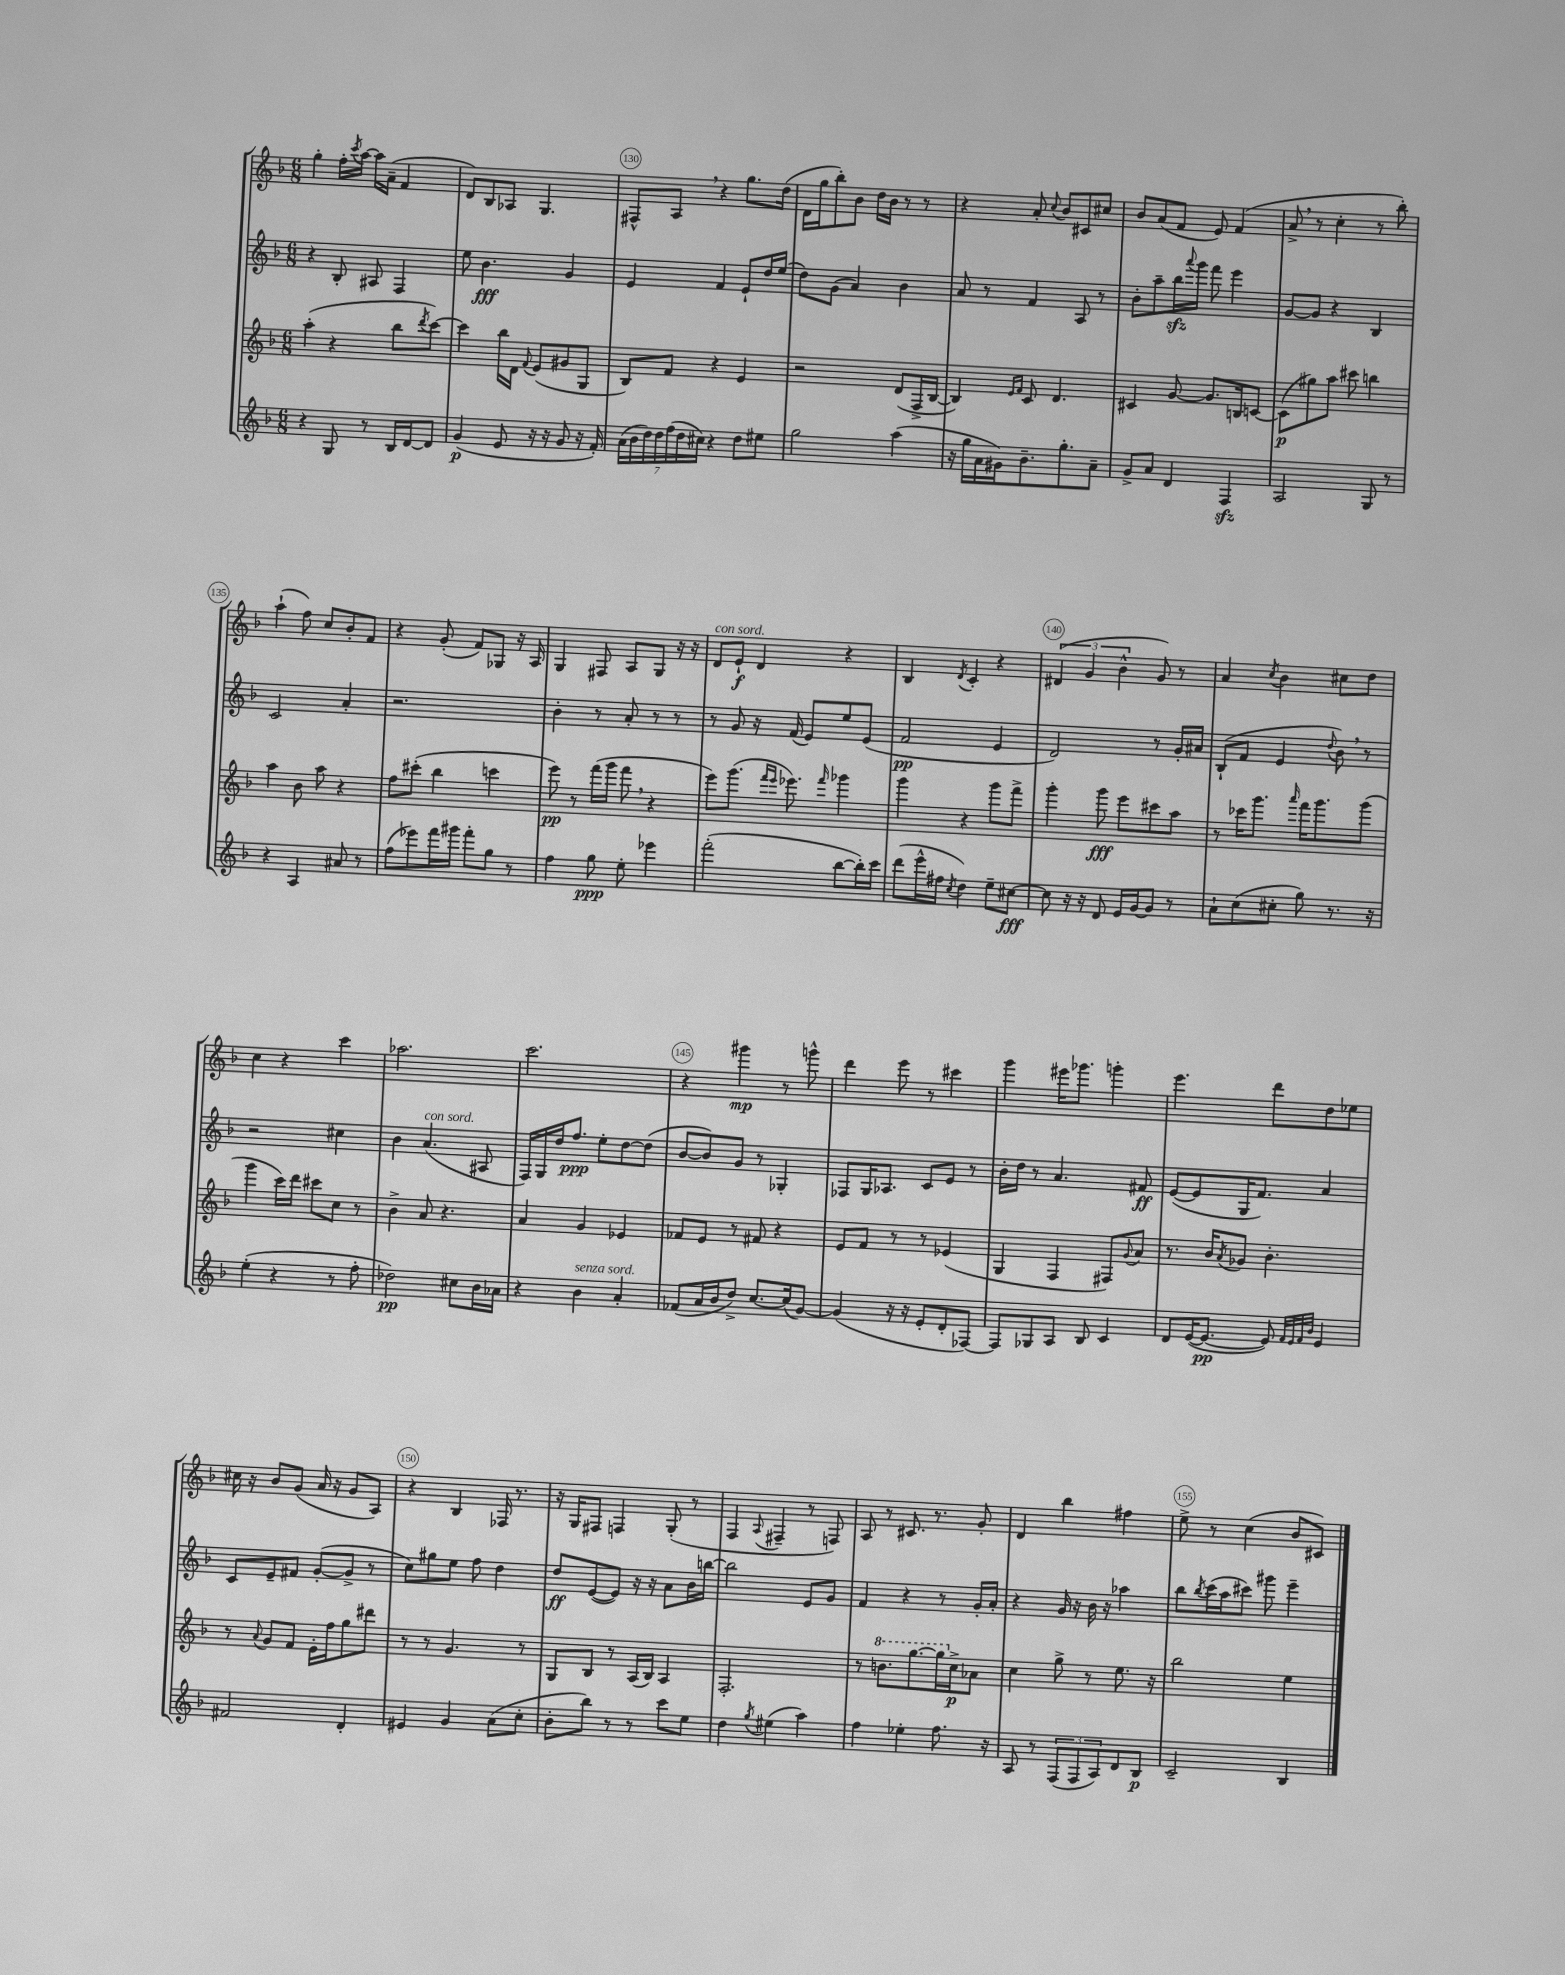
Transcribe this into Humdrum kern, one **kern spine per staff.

**kern	**kern	**kern	**kern
*staff4	*staff3	*staff2	*staff1
*clefG2	*clefG2	*clefG2	*clefG2
*k[b-]	*k[b-]	*k[b-]	*k[b-]
*M6/8	*M6/8	*M6/8	*M6/8
4r	(4aa'	4r	4gg'
8G	4r	8B-'	16ff'
.	.	.	8qccc
.	.	.	[16aa
8r	.	8A#	16aa]
.	.	.	(16a~
16B-	8bb-	4F	4f
[16d	.	.	.
.	8qddd	.	.
8d]	[8ccc)	.	.
=	=	=	=
(4g	4ccc]	8ee	8d)
.	.	4.b-	8B-
8e	16bb-	.	8A-
.	16d	.	.
.	8qqf	.	.
16r	(8e	.	4.G
16r	.	.	.
8g	8g#	4g	.
16r	8G	.	.
16f')	.	.	.
=	=	=	=
(28a	8B-)	4e	8F#^^
28b-	.	.	.
28dd)	.	.	.
28dd	.	.	.
.	8f	.	8A
(28ff	.	.	.
28dd	.	.	.
28cc#)	.	.	.
4r	4r	4f	4r
8dd	4e	8e`	8.gg
8ee#	.	16dd	.
.	.	(16ee	(16dd
=	=	=	=
2gg	2r	8dd)	16d
.	.	.	16gg
.	.	(8g	8bb-')
.	.	4a)	8b-
.	.	.	16dd
.	.	.	16b-
(4aa	(8d	4b-	8r
.	16F^	.	8r
.	[16B-	.	.
=	=	=	=
16r	4B-])	8a	4r
16gg	.	.	.
16a	.	8r	.
16g#)	.	.	.
.	16qqe	.	.
.	16qqf	.	.
8.b-~	8c	4f	8a'
.	.	.	8qqcc
.	4.d	.	8b-
8.gg'	.	.	.
.	.	8A	8c#
8a~	.	8r	8cc#
=	=	=	=
8g^	4c#	8b-'	8b-
8a	.	8aa~	(8a
4d	[8g	16bb-	8f
.	.	8qqaaa	.
.	.	16ggg	.
.	8.g]	8fff	8e)
4F	.	4eee	(4f
.	16B	.	.
.	[8c	.	.
=	=	=	=
2A	(8c]	[8g	8a^
.	8gg#)	8g]	8r
.	8aa	4r	4cc'
.	8ccc#	.	.
8G	4bb	4B-	8r
8r	.	.	8bb-')
=	=	=	=
4r	4aa	2c	(4aa`
4A	8b-	.	8ff)
.	8aa	.	8cc
8a#	4r	4a'	8b-'
8r	.	.	8f
=	=	=	=
(8ff	8ff	2.r	4r
8eee-)	(8ccc#'	.	.
16fff	4bb-	.	(8g'
16ggg#	.	.	.
8fff'	.	.	8f)
8gg	4ccc	.	8G-
8r	.	.	16r
.	.	.	16A
=	=	=	=
4ff	8eee)	4b-'	4G
.	8r	.	.
8gg	(16fff	8r	8F#
.	16ggg	.	.
8ee'	8fff	8a'	8A
4eee-	4r	8r	8G
.	.	8r	16r
.	.	.	16r
=	=	=	=
(2fff'	8eee)	8r	8d
.	(8.ggg	8g	8e`
.	.	16r	4d
.	16qqfff	.	.
.	16qqeee	.	.
.	8.eee-)	(16f	.
.	.	8e)	.
.	16qqfff	.	.
[8bb-	4ggg-	8ee	4r
16bb-'])	.	(8e	.
16ccc	.	.	.
=	=	=	=
(8ddd	4ggg	2f	4B-
16eee^^	.	.	.
16ff#	.	.	.
8qcc	.	.	8qd
4dd)	4r	.	4c'
8ee~	8ggg	4e	4r
[8cc#	8fff^	.	.
=	=	=	=
8cc#]	4ggg'	2d)	(6d#
16r	.	.	.
.	.	.	6g
16r	.	.	.
8d	8ggg	.	.
.	.	.	6b-^^
16e	8eee	.	.
[16g	.	.	.
8g]	8ccc#	8r	8g)
8r	8aa	16g'	8r
.	.	16a#	.
=	=	=	=
8a`	8r	(8B-`	4a
(8cc	16ccc-	8f	.
.	8.ggg	.	.
.	.	.	8qcc
8cc#'	.	4e	4b-
.	16qqaaa	.	.
8gg)	16fff	.	.
.	8.ggg	.	.
.	.	8qqdd	.
8.r	.	8b-)	8cc#
.	(8ggg	8r	8dd
16r	.	.	.
=	=	=	=
(4ee'	4ggg	2r	4cc
4r	16ccc)	.	4r
.	16ddd	.	.
.	8ccc#	.	.
8r	8cc	4cc#	4ccc
8ff'	8r	.	.
=	=	=	=
2dd-)	4b-^	4b-	2.aa-
.	8a	(4.a	.
.	4.r	.	.
8cc#	.	.	.
16b-	.	8A#	.
16a-	.	.	.
=	=	=	=
4r	4a	16F)	2.ccc
.	.	16G	.
.	.	16dd	.
.	.	8.ff	.
4b-	4g	.	.
.	.	8ee'	.
4a'	4e-	[8dd	.
.	.	(8dd]	.
=	=	=	=
(8f-	8f-	[8b-	4r
16a	8e	8b-])	.
16b-	.	.	.
8dd^)	8r	8g	4ggg#
[8.cc	8f#	8r	.
.	4r	4G-'	8r
(16cc]	.	.	.
[8g)	.	.	8ggg^^
=	=	=	=
(4g]	8e	8F-	4ddd
.	8f	16G	.
.	.	8.A-	.
16r	8r	.	8eee
16r	.	.	.
8e'	8r	8c	8r
8d'	(4e-	8e	4ccc#
[8F-)	.	8r	.
=	=	=	=
8F-]	4G	16b-'	4ggg
.	.	16dd	.
8G-	.	8r	.
8A	4F	4.a	16eee#
.	.	.	8.ggg-
8B-	.	.	.
4c	8F#)	.	4ggg'
.	8qqg	.	.
.	8a	8f#	.
=	=	=	=
8d	8.r	([8e	4.eee
([16e	.	8e]	.
8.e_	16b-	.	.
.	8qa	.	.
.	8g-	16G	.
.	.	8.f)	.
8e])	4.b-'	.	8ddd
32qqf	.	.	.
32qqe	.	.	.
32qqf	.	.	.
32qqb-	.	.	.
4e	.	4a	8dd
.	.	.	8ee-
=	=	=	=
2f#	8r	8c	16cc#
.	.	.	16r
.	8qqa	.	.
.	8g	8e~	8b-
.	8f	8f#	(8g
.	16e'	([8g'	16a
.	16ff	.	16r
4d'	8gg	8g^]	8g
.	8ddd#	8r	8A)
=	=	=	=
4e#	8r	8cc)	4r
.	8r	8gg#	.
4g	4.g	8ee	4B-
.	.	8ff	.
(8a	.	4dd	16F-
.	.	.	8.r
8cc'	8r	.	.
=	=	=	=
8b-'	8G	8dd	16r
.	.	.	16G
8bb-)	8B-	([8e	8F#
8r	8r	8e])	4F
8r	(16A	16r	.
.	16B-)	16r	.
8ccc	4A	8a	(8G'
8ee	.	16b-	8r
.	.	[16bb	.
=	=	=	=
4dd	2.F'	2bb]	4F
8qgg	.	.	8qqA
(4ee#	.	.	4F#~
4aa)	.	8e	8r
.	.	8g	8F)
=	=	=	=
4ff	8r	4f	8A
.	8.bb	.	8r
4ee-'	.	4r	8.c#
.	[8.ggg	.	.
.	.	.	8.r
8.ff	16ggg]	8r	.
.	16cc^	.	.
.	8a-	16g'	8g'
16r	.	16a'	.
=	=	=	=
8A	4cc	4r	4d
8r	.	.	.
(12F	8gg^	16g	4bb-
.	.	16r	.
12F	.	.	.
.	8r	16b-	.
12A)	.	.	.
.	.	16r	.
8d	8.ee	4aa-	4ff#
8B-	.	.	.
.	16r	.	.
=	=	=	=
2c~	2bb-	8bb-	8ee^
.	.	8qbb-	.
.	.	(16ccc	8r
.	.	16aa	.
.	.	8ccc#)	(4cc
.	.	8ggg#	.
4B-	4ee	4eee~	8b-
.	.	.	8c#)
==	==	==	==
*-	*-	*-	*-
